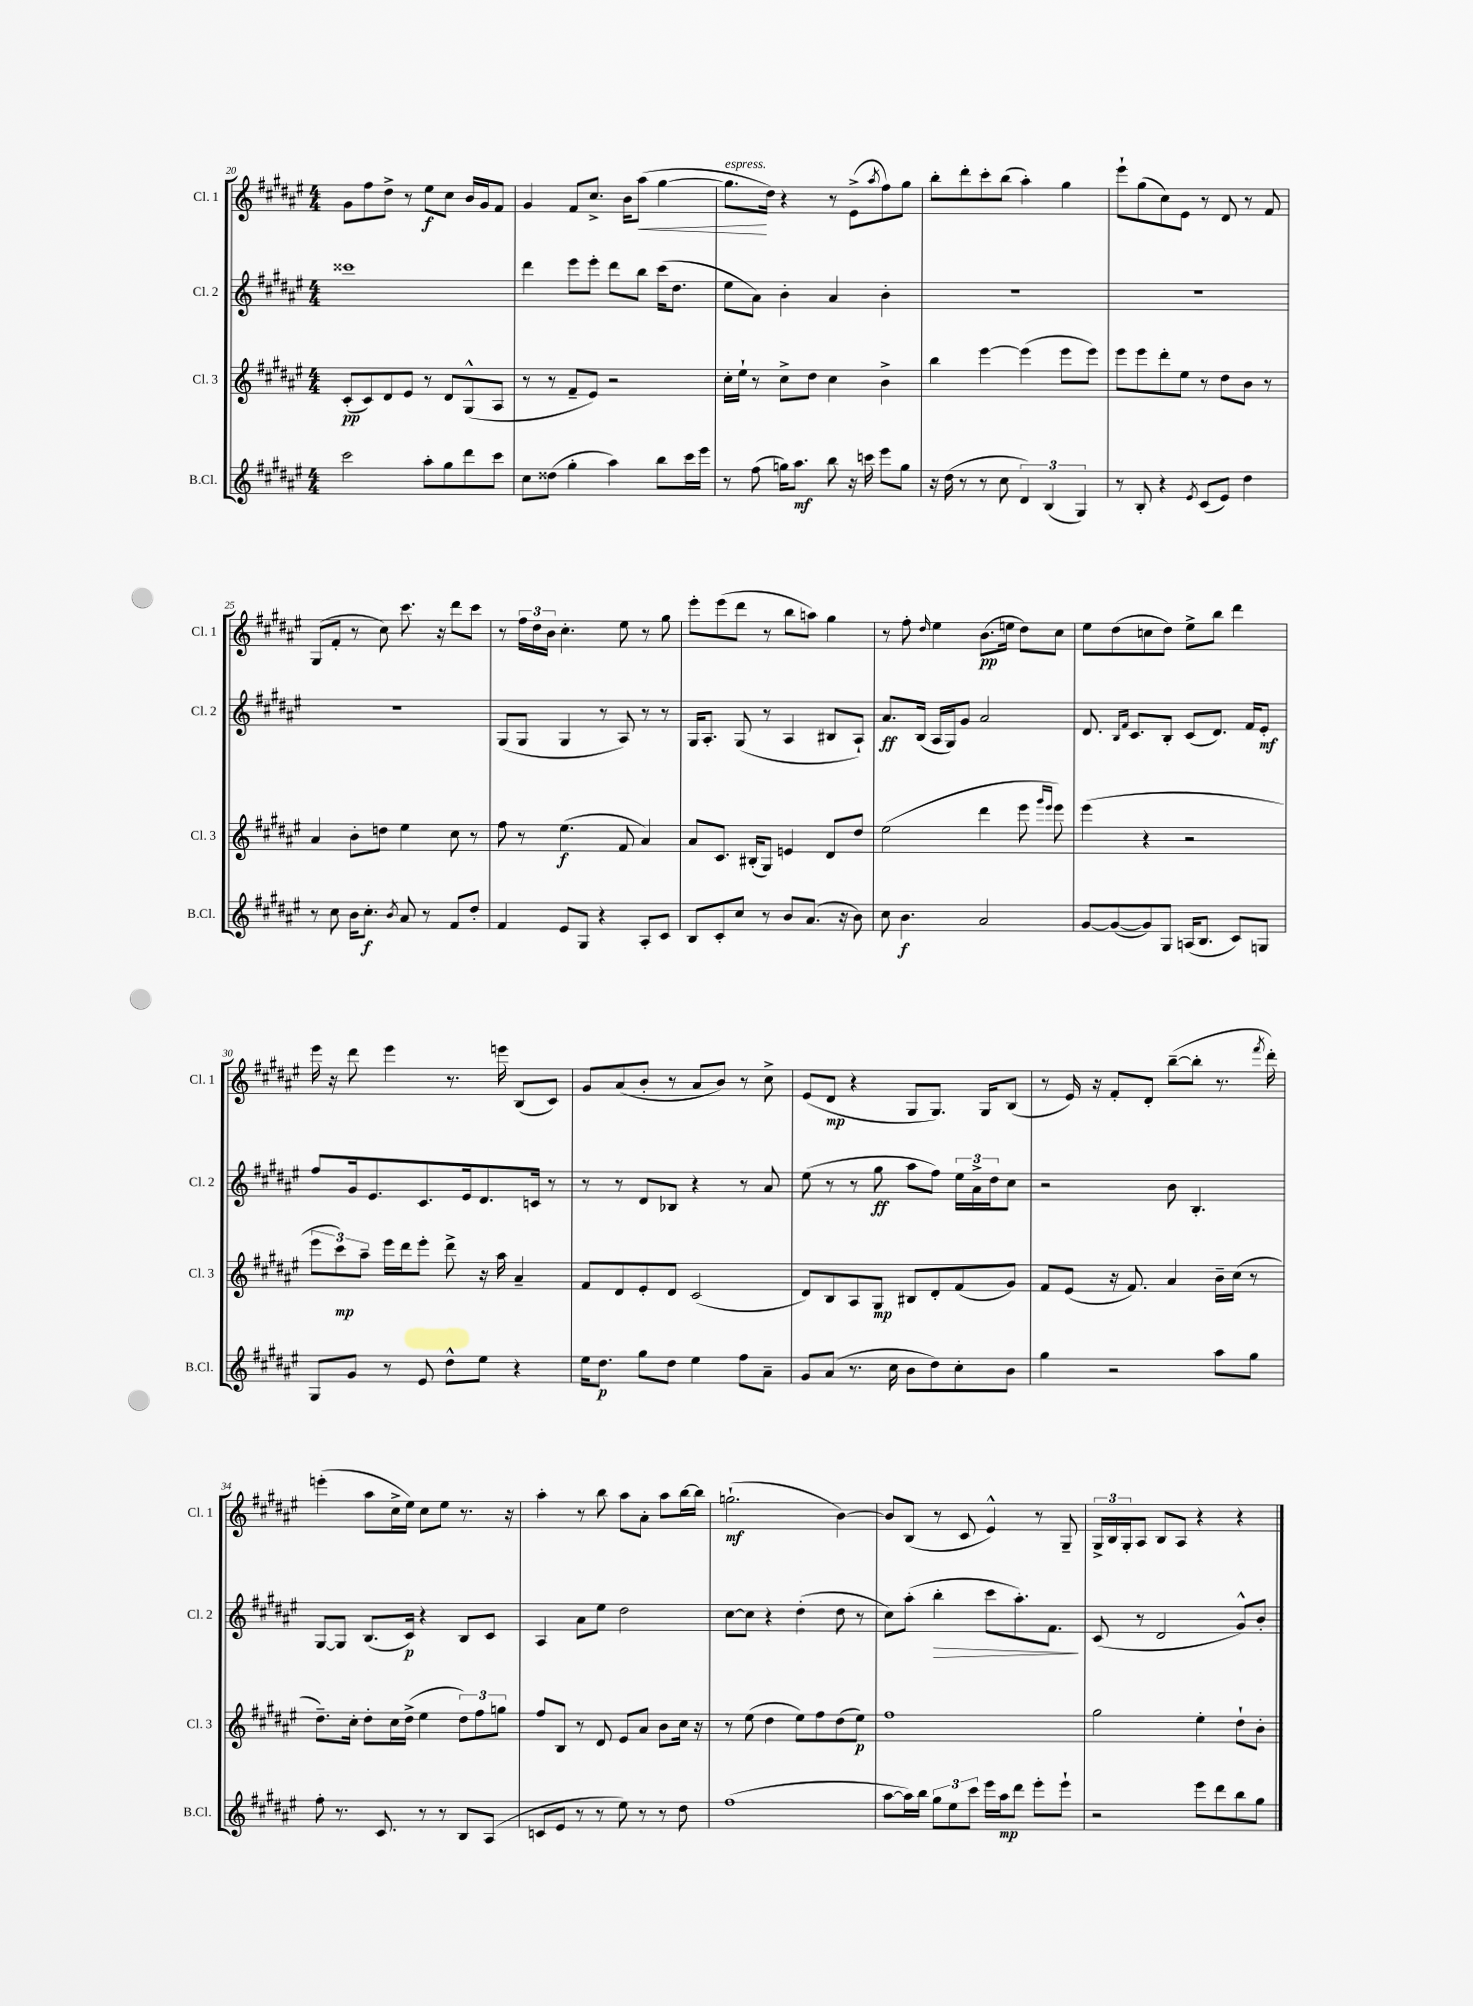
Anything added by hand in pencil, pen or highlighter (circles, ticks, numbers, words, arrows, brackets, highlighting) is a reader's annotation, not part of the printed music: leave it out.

**kern	**dynam	**kern	**dynam	**kern	**dynam	**kern	**dynam
*part4	*part4	*part3	*part3	*part2	*part2	*part1	*part1
*staff4	*staff4	*staff3	*staff3	*staff2	*staff2	*staff1	*staff1
*I"B.Cl.	*	*I"Cl. 3	*	*I"Cl. 2	*	*I"Cl. 1	*
*I'B.Cl.	*	*I'Cl. 3	*	*I'Cl. 2	*	*I'Cl. 1	*
*clefG2	*	*clefG2	*	*clefG2	*	*clefG2	*
*k[f#c#g#d#a#e#]	*	*k[f#c#g#d#a#e#]	*	*k[f#c#g#d#a#e#]	*	*k[f#c#g#d#a#e#]	*
*M4/4	*	*M4/4	*	*M4/4	*	*M4/4	*
=20	=20	=20	=20	=20	=20	=20	=20
2ccc#\	.	(8c#'/L	pp	1ccc##X	.	8g#\L	.
.	.	8c#/)	.	.	.	8ff#\	.
.	.	8d#/	.	.	.	8dd#^\J	.
.	.	8e#/J	.	.	.	8r	.
8aa#'\L	.	8r	.	.	.	8ee#\L	f
8gg#\	.	8d#/L	.	.	.	8cc#\J	.
8ddd#\	.	(8G#^^/	.	.	.	16b/LL	.
.	.	.	.	.	.	16g#/J	.
8ccc#\J	.	8A#/J	.	.	.	8f#/J	.
=21	=21	=21	=21	=21	=21	=21	=21
8cc#\L	.	8r	.	4ddd#\	.	4g#/	.
(8dd##X\J	.	8r	.	.	.	.	.
4gg#'\	.	8f#~/L	.	8eee#\L	.	8f#/L	.
.	.	8e#/J)	.	8eee#'\J	.	8.cc#^/J	.
4aa#\)	.	2r	.	8ddd#\L	.	.	.
.	.	.	.	.	.	16b\KL	.
!	!	!	!	!	!	!	!LO:HP:b
.	.	.	.	8bb\J	.	(8aa#\J	<
8bb\L	.	.	.	(16ccc#\KL	.	[4gg#\	.
.	.	.	.	8.dd#\J	.	.	.
16ccc#\L	.	.	.	.	.	.	.
16eee#\JJ	.	.	.	.	.	.	.
=22	=22	=22	=22	=22	=22	=22	=22
!	!	!	!	!	!	!LO:TX:a:i:t=espress.	!
8r	.	16cc#'\LL	.	8ee#\L	.	8.gg#\L]	.
.	.	16ee#`\JJ	.	.	.	.	.
(8ff#\	.	8r	.	8a#\J)	.	.	.
.	.	.	.	.	.	16dd#\Jk)	[
16ggn\KL)	.	8cc#^\L	.	4b'\	.	4r	.
8.aa#\J	mf	.	.	.	.	.	.
.	.	8dd#\J	.	.	.	.	.
8bb\	.	4cc#\	.	4a#/	.	8r	.
16r	.	.	.	.	.	(8e#^\L	.
16cccn\	.	.	.	.	.	.	.
.	.	.	.	.	.	8qaa#/	.
8eee#\L	.	4b^\	.	4b'\	.	8ff#\)	.
8gg\J	.	.	.	.	.	8gg#\J	.
=23	=23	=23	=23	=23	=23	=23	=23
16r	.	4bb\	.	1r	.	8bb'\L	.
(16dd#\	.	.	.	.	.	.	.
8r	.	.	.	.	.	8ddd#'\	.
8r	.	[4eee#\	.	.	.	8ccc#'\	.
8cc#\	.	.	.	.	.	(8bb\J	.
6d#/)	.	(4eee#\]	.	.	.	4aa#'\)	.
(6B/	.	.	.	.	.	.	.
.	.	8eee#\L	.	.	.	4gg#\	.
6G#/)	.	.	.	.	.	.	.
.	.	8eee#\J)	.	.	.	.	.
=24	=24	=24	=24	=24	=24	=24	=24
8r	.	8eee#\L	.	1r	.	8eee#`\L	.
8B'/	.	8eee#\	.	.	.	(8gg#\	.
4r	.	8ddd#'\	.	.	.	8cc#\)	.
.	.	8ee#\J	.	.	.	8e#\J	.
8qe#/	.	.	.	.	.	.	.
(8c#/L	.	8r	.	.	.	8r	.
8e#/J)	.	8dd#\L	.	.	.	8d#/	.
4dd#\	.	8b\J	.	.	.	8r	.
.	.	8r	.	.	.	8f#/	.
!!LO:LB:g=z
=25	=25	=25	=25	=25	=25	=25	=25
8r	.	4a#/	.	1r	.	(8G#/L	.
8cc#\	.	.	.	.	.	8f#'/J	.
16b\KL	.	8b'\L	.	.	.	8r	.
8.cc#'\J	f	.	.	.	.	.	.
.	.	8ddn\J	.	.	.	8cc#\)	.
8qb/	.	.	.	.	.	.	.
8a#/	.	4ee#\	.	.	.	8.ccc#\	.
8r	.	.	.	.	.	.	.
.	.	.	.	.	.	16r	.
8f#/L	.	8cc#\	.	.	.	8ddd#\L	.
8dd#'/J	.	8r	.	.	.	8ccc#\J	.
=26	=26	=26	=26	=26	=26	=26	=26
4f#/	.	8ff#\	.	(8G#/L	.	8r	.
.	.	8r	.	8G#/J	.	24ff#\LL	.
.	.	.	.	.	.	24dd#\	.
.	.	.	.	.	.	24b\JJ	.
8e#/L	.	(4.ee#\	f	4G#/	.	4.cc#'\	.
8G#/J	.	.	.	.	.	.	.
4r	.	.	.	8r	.	.	.
.	.	8f#/	.	8A#/)	.	8ee#\	.
8A#'/L	.	4a#/)	.	8r	.	8r	.
8c#/J	.	.	.	8r	.	8gg#\	.
=27	=27	=27	=27	=27	=27	=27	=27
8B/L	.	8a#/L	.	16G#/KL	.	8eee#'\L	.
.	.	.	.	8.A#'/J	.	.	.
8c#'/	.	8.c#/J	.	.	.	(8eee#\	.
8cc#/J	.	.	.	(8G#/	.	8ddd#\J	.
.	.	(16B#X'/KL	.	.	.	.	.
8r	.	8G#/J)	.	8r	.	8r	.
8b/L	.	4en/	.	4A#/	.	8bb\L	.
(8.a#/J	.	.	.	.	.	8aan\J)	.
.	.	8d#/L	.	8B#X/L	.	4gg#\	.
16r	.	.	.	.	.	.	.
8b\)	.	8dd#/J	.	8A#`/J)	.	.	.
=28	=28	=28	=28	=28	=28	=28	=28
8cc#\	.	(2ee#\	.	8.a#/L	ff	8r	.
4.b\	f	.	.	.	.	8ff#'\	.
.	.	.	.	(16B/Jk	.	.	.
.	.	.	.	.	.	16qqdd#/	.
.	.	.	.	16A#/LL	.	4ee#\	.
.	.	.	.	16G#/J)	.	.	.
.	.	.	.	8g#/J	.	.	.
2a#/	.	4ddd#\	.	2a#/	.	(8.b\L	pp
.	.	.	.	.	.	16een\Jk	.
.	.	8eee#\	.	.	.	8dd#\L)	.
.	.	16qqggg#/LL	.	.	.	.	.
.	.	16qqeee#/JJ	.	.	.	.	.
.	.	8eee#\)	.	.	.	8cc#\J	.
=29	=29	=29	=29	=29	=29	=29	=29
[8g#/L	.	(4eee#\	.	8.d#/	.	8ee#\L	.
(8g#/_	.	.	.	.	.	(8dd#\	.
.	.	.	.	16qqB/LL	.	.	.
.	.	.	.	16qqf#/JJ	.	.	.
.	.	.	.	8.c#/L	.	.	.
8g#/])	.	4r	.	.	.	8ccn\	.
8G#/J	.	.	.	8B'/J	.	8dd#\J)	.
(16An/KL	.	2r	.	(8c#/L	.	8ee#^\L	.
8.B/J	.	.	.	.	.	.	.
.	.	.	.	8.d#/J)	.	8bb\J	.
8c#/L)	.	.	.	.	.	4ddd#\	.
.	.	.	.	16f#/KL	.	.	.
8Gn/J	.	.	.	8e#'/J	mf	.	.
!!LO:LB:g=z
=30	=30	=30	=30	=30	=30	=30	=30
8G#/L	.	12eee#\L	.	8ff#/L	.	16eee#\	.
.	.	.	.	.	.	16r	.
.	.	12ccc#\)	mp	.	.	.	.
8g#/J	.	.	.	16g#/k	.	8ddd#\	.
.	.	12aa#~\J	.	.	.	.	.
.	.	.	.	8.e#/	.	.	.
8r	.	16eee#\LL	.	.	.	4eee#\	.
.	.	16ddd#\J	.	.	.	.	.
8e#/	.	8eee#'\J	.	8.c#/	.	.	.
8dd#^^\L	.	8ddd#^\	.	.	.	8.r	.
.	.	.	.	16e#/k	.	.	.
8ee#\J	.	16r	.	8.d#/	.	.	.
.	.	16aa#\	.	.	.	16eeen\	.
4r	.	4a#~/	.	.	.	(8B/L	.
.	.	.	.	16cn/Jk	.	.	.
.	.	.	.	8r	.	8c#/J)	.
=31	=31	=31	=31	=31	=31	=31	=31
16ee#\KL	.	8f#/L	.	8r	.	8g#/L	.
8.dd#\J	p	.	.	.	.	.	.
.	.	8d#/	.	8r	.	(8a#/	.
8gg#\L	.	8e#'/	.	8d#/L	.	8b'/J	.
8dd#\J	.	8d#/J	.	8B-X/J	.	8r	.
4ee#\	.	(2c#/	.	4r	.	8a#/L	.
.	.	.	.	.	.	8b/J)	.
8ff#\L	.	.	.	8r	.	8r	.
8a#~\J	.	.	.	8a#/	.	8cc#^\	.
=32	=32	=32	=32	=32	=32	=32	=32
8g#/L	.	8d#/L)	.	(8ee#\	.	(8e#/L	.
(8a#/J	.	8B/	.	8r	.	8d#/J	mp
8.r	.	8A#/	.	8r	.	4r	.
.	.	8G#/J	mp	8gg#\	ff	.	.
16cc#\	.	.	.	.	.	.	.
8b\L	.	8B#X/L	.	8aa#\L	.	8G#/L	.
8dd#\)	.	8d#'/	.	8ff#\J)	.	8.G#/J)	.
8cc#'\	.	(8f#/	.	24ee#\LL	.	.	.
.	.	.	.	24a#^\	.	.	.
.	.	.	.	.	.	16G#/KL	.
.	.	.	.	24dd#\J	.	.	.
8b\J	.	8g#/J)	.	8cc#\J	.	(8B/J	.
=33	=33	=33	=33	=33	=33	=33	=33
4gg#\	.	8f#/L	.	2r	.	8r	.
.	.	(8e#/J	.	.	.	16e#/)	.
.	.	.	.	.	.	16r	.
2r	.	16r	.	.	.	8f#'/L	.
.	.	8.f#/)	.	.	.	.	.
.	.	.	.	.	.	8d#'/J	.
.	.	4a#/	.	8b\	.	([8bb~\L	.
.	.	.	.	4.B'/	.	8bb'\J]	.
8aa#\L	.	16b~\LL	.	.	.	8.r	.
.	.	(16cc#\JJ	.	.	.	.	.
8gg#\J	.	8r	.	.	.	.	.
.	.	.	.	.	.	8qfff#/	.
.	.	.	.	.	.	16ddd#'\)	.
!!LO:LB:g=z
=34	=34	=34	=34	=34	=34	=34	=34
8ff#'\	.	8.dd#~\L)	.	[8G#/L	.	(4eeen'\	.
8.r	.	.	.	8G#/J]	.	.	.
.	.	16cc#'\Jk	.	.	.	.	.
.	.	8dd#'\L	.	(8.B/L	.	8aa#\L	.
8.c#/	.	.	.	.	.	.	.
.	.	16cc#\L	.	.	.	16cc#^\L	.
.	.	(16dd#^\JJ	.	16c#/Jk)	p	16ee#\JJ)	.
8r	.	4ee#\	.	4r	.	8cc#\L	.
8r	.	.	.	.	.	8ee#\J	.
8B/L	.	12dd#\L)	.	8B/L	.	8.r	.
.	.	12ff#\	.	.	.	.	.
(8A#/J	.	.	.	8c#/J	.	.	.
.	.	12ggn\J	.	.	.	.	.
.	.	.	.	.	.	16r	.
=35	=35	=35	=35	=35	=35	=35	=35
8cn/L	.	8ff#/L	.	4A#/	.	4aa#'\	.
8e#/J	.	8B/J	.	.	.	.	.
8r	.	8r	.	8a#\L	.	8r	.
8r	.	8d#/	.	8ee#\J	.	8bb\	.
8ee#\)	.	8e#/L	.	2dd#\	.	8aa#\L	.
8r	.	8a#/J	.	.	.	8a#'\J	.
8r	.	8b\L	.	.	.	8aa#\L	.
8dd#\	.	16cc#\Jk	.	.	.	[16bb\L	.
.	.	16r	.	.	.	16bb\JJ]	.
=36	=36	=36	=36	=36	=36	=36	=36
(1ff#	.	8r	.	[8cc#\L	.	(2.ggn`\	mf
.	.	(8ee#\	.	8cc#\J]	.	.	.
.	.	4dd#\	.	4r	.	.	.
.	.	8ee#\L)	.	(4dd#'\	.	.	.
.	.	8ff#\	.	.	.	.	.
.	.	(8dd#\	.	8dd#\	.	[4b\)	.
.	.	8ee#\J)	p	8r	.	.	.
=37	=37	=37	=37	=37	=37	=37	=37
[8aa#\L	.	1ff#	.	8cc#\L)	.	8b/L]	.
16aa#\L])	.	.	.	(8aa#'\J	.	(8B/J	.
16bb\JJ	.	.	.	.	.	.	.
!	!	!	!	!	!LO:HP:b	!	!
12gg#\L	.	.	.	4bb'\	>	8r	.
12ee#\	.	.	.	.	.	.	.
.	.	.	.	.	.	8c#/	.
12ccc#\J	.	.	.	.	.	.	.
16eee#\LL	.	.	.	8ccc#\L	.	4e#^^/)	.
16aa#\J	mp	.	.	.	.	.	.
8ddd#\J	.	.	.	8.aa#'\)	.	.	.
8eee#'\L	.	.	.	.	.	8r	.
.	.	.	.	8.f#\J	.	.	.
8eee#`\J	.	.	.	.	.	8G#~/	.
.	.	.	.	.	]	.	.
=38	=38	=38	=38	=38	=38	=38	=38
2r	.	2gg#\	.	(8c#/	.	24G#^/LL	.
.	.	.	.	.	.	24B/	.
.	.	.	.	.	.	24G#'/J	.
.	.	.	.	8r	.	8A#/J	.
.	.	.	.	2d#/	.	8B/L	.
.	.	.	.	.	.	8A#/J	.
8eee#\L	.	4ee#'\	.	.	.	4r	.
8ddd#\	.	.	.	.	.	.	.
8bb\	.	8dd#`\L	.	8g#^^/L)	.	4r	.
8gg#\J	.	8b'\J	.	8b'/J	.	.	.
==	==	==	==	==	==	==	==
*-	*-	*-	*-	*-	*-	*-	*-
